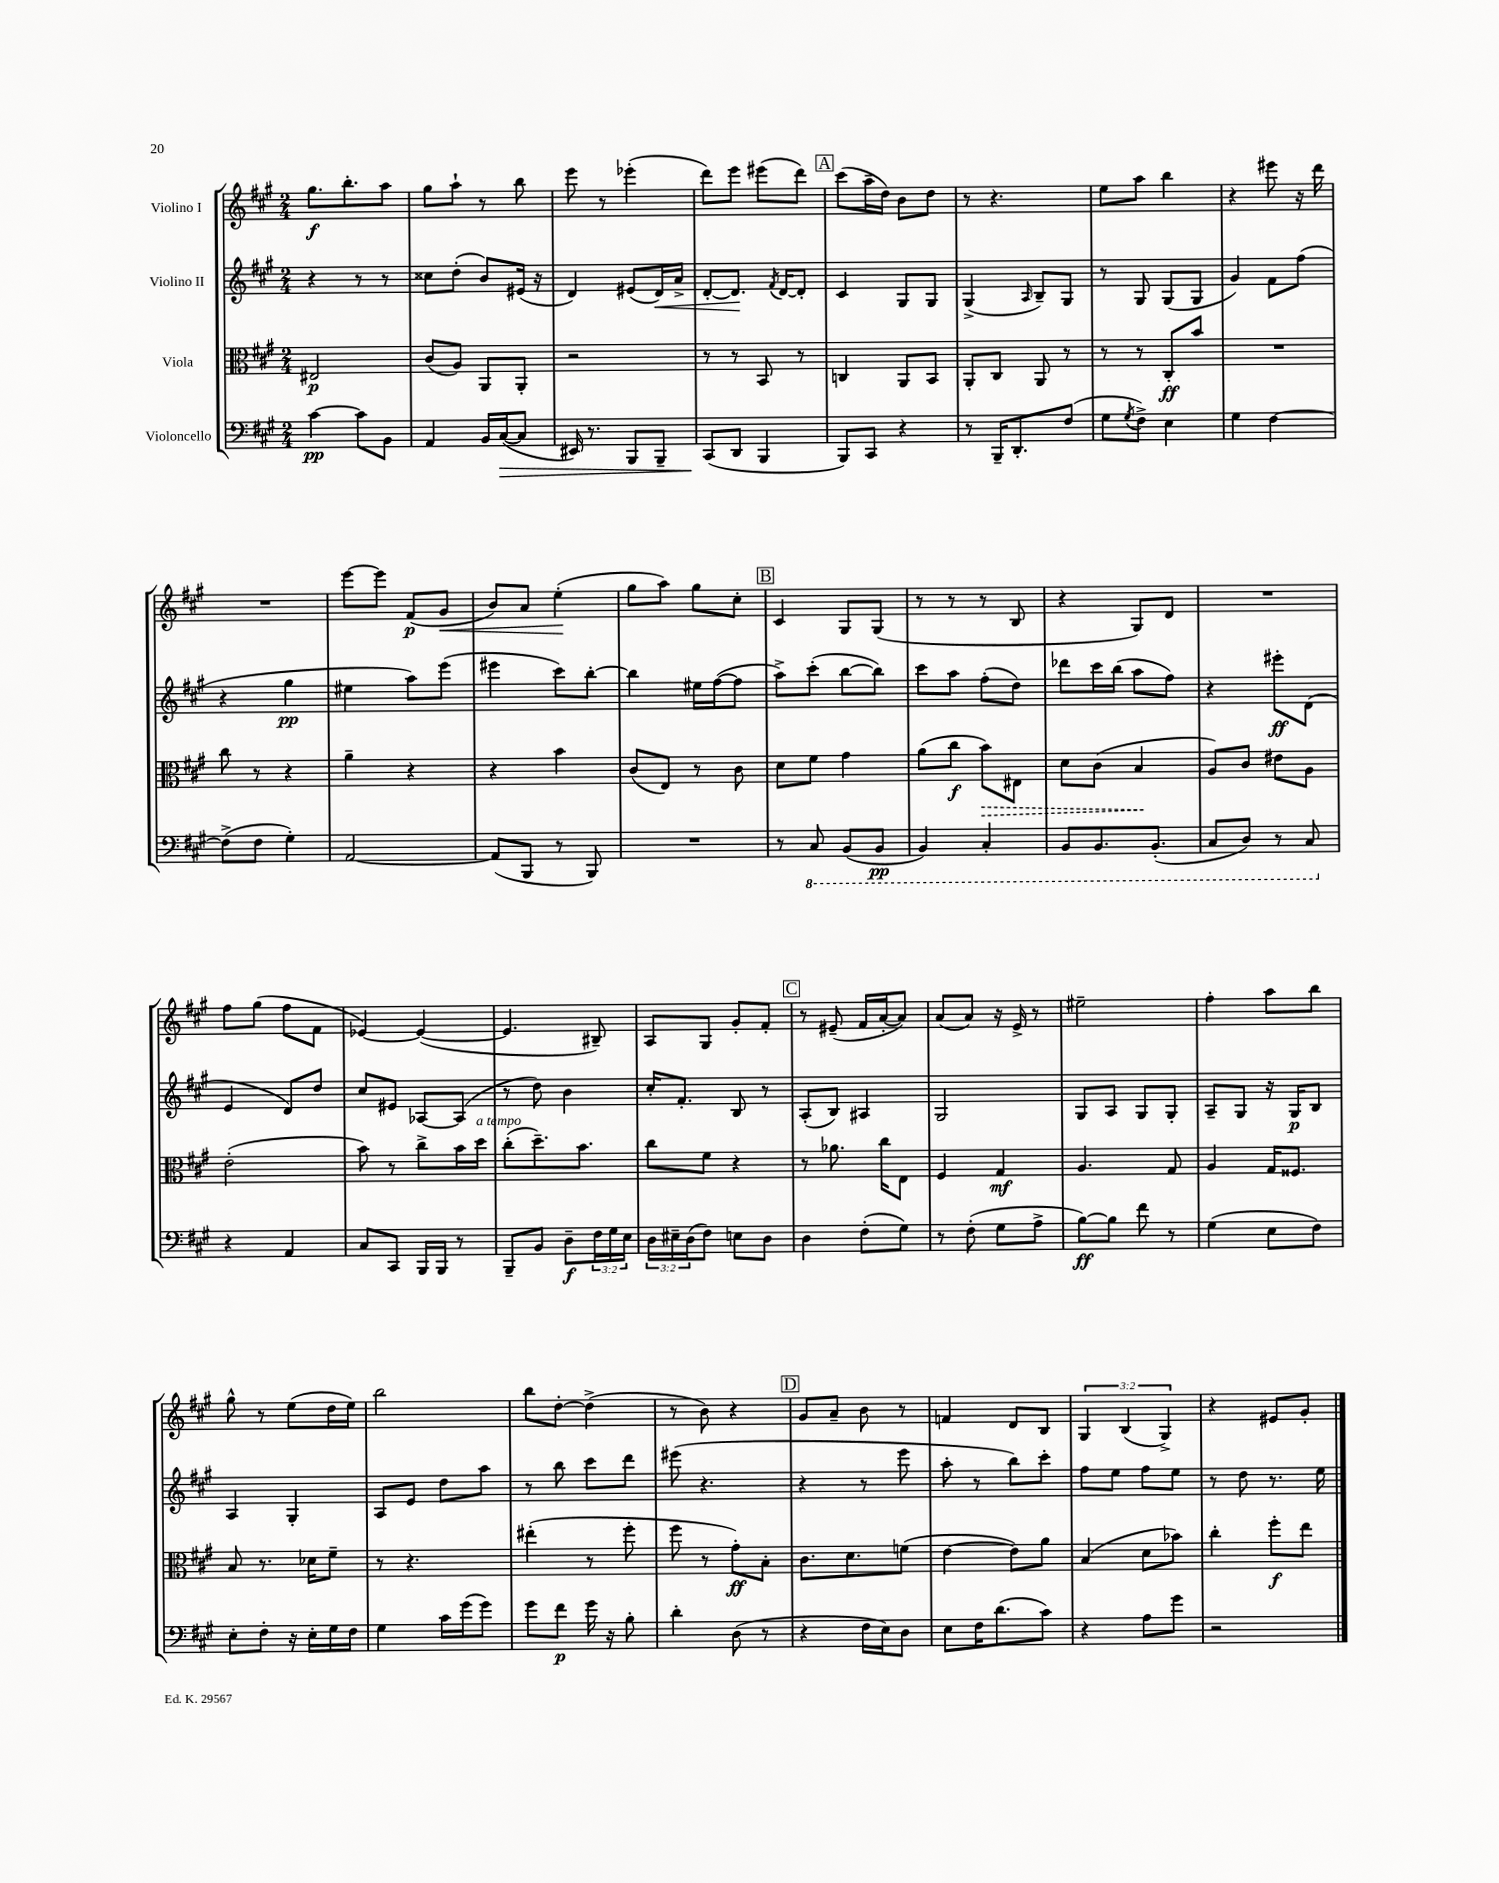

**kern	**dynam	**kern	**dynam	**kern	**dynam	**kern	**dynam
*part4	*part4	*part3	*part3	*part2	*part2	*part1	*part1
*staff4	*staff4	*staff3	*staff3	*staff2	*staff2	*staff1	*staff1
*I"Violoncello	*	*I"Viola	*	*I"Violino II	*	*I"Violino I	*
*clefF4	*	*clefC3	*	*clefG2	*	*clefG2	*
*k[f#c#g#]	*	*k[f#c#g#]	*	*k[f#c#g#]	*	*k[f#c#g#]	*
*M2/4	*	*M2/4	*	*M2/4	*	*M2/4	*
=1	=1	=1	=1	=1	=1	=1	=1
[4c#\	pp	2E#X/	p	4r	.	8.gg#\L	f
.	.	.	.	.	.	8.bb'\	.
8c#\L]	.	.	.	8r	.	.	.
8BB\J	.	.	.	8r	.	8aa\J	.
=2	=2	=2	=2	=2	=2	=2	=2
4AA/	.	(8c#/L	.	8cc##X\L	.	8gg#\L	.
.	.	8A/J)	.	(8dd'\J	.	8aa`\J	.
16BB/LL	.	8AA/L	.	8b/L)	.	8r	.
!	!LO:HP:b	!	!	!	!	!	!
([16C#/J	>	.	.	.	.	.	.
8C#/J]	.	8AA'/J	.	(16e#X/Jk	.	8bb\	.
.	.	.	.	16r	.	.	.
=3	=3	=3	=3	=3	=3	=3	=3
16EE#X/)	.	2r	.	4d/)	.	8eee\	.
8.r	.	.	.	.	.	.	.
.	.	.	.	.	.	8r	.
8BBB/L	.	.	.	(8e#X/L	.	(4eee-X'\	.
!	!	!	!	!	!LO:HP:b	!	!
8BBB~/J	.	.	.	16d/L)	<	.	.
.	.	.	.	16a^/JJ	.	.	.
=4	=4	=4	=4	=4	=4	=4	=4
(8CC#/L	.	8r	.	[8d'/L	.	8ddd\L)	.
8DD/J	]	8r	.	8.d/J]	.	8eee\J	.
4BBB/	.	8BB/	.	.	.	(8eee#X\L	.
.	.	.	.	8qf#/	.	.	.
.	.	.	.	[16d/KL	[	.	.
.	.	8r	.	8d'/J]	.	8ddd\J)	.
!!LO:REH:place=s1:t=A
=5	=5	=5	=5	=5	=5	=5	=5
8BBB/L)	.	4Cn/	.	4c#/	.	(8ccc#\L	.
8CC#/J	.	.	.	.	.	16aa~\L	.
.	.	.	.	.	.	16dd\JJ)	.
4r	.	8AA/L	.	8G#/L	.	8b\L	.
.	.	8BB/J	.	8G#/J	.	8dd\J	.
=6	=6	=6	=6	=6	=6	=6	=6
8r	.	8AA'/L	.	(4G#^/	.	8r	.
16BBB~/KL	.	8C#/J	.	.	.	4.r	.
8.DD'/	.	.	.	.	.	.	.
.	.	.	.	16qqA/	.	.	.
.	.	8AA/	.	8B~/L)	.	.	.
(8F#/J	.	8r	.	8G#/J	.	.	.
=7	=7	=7	=7	=7	=7	=7	=7
8G#\L	.	8r	.	8r	.	8ee\L	.
8qG#/	.	.	.	.	.	.	.
8F#^\J)	.	8r	.	8G#/	.	8aa\J	.
4E\	.	8C#'/L	ff	(8G#/L	.	4bb\	.
.	.	8b/J	.	8G#/J	.	.	.
=8	=8	=8	=8	=8	=8	=8	=8
4G#\	.	2r	.	4g#/)	.	4r	.
[4F#\	.	.	.	8f#\L	.	8eee#X\	.
.	.	.	.	(8ff#\J	.	16r	.
.	.	.	.	.	.	16ddd\	.
!!LO:LB:g=z
=9	=9	=9	=9	=9	=9	=9	=9
(8F#^\L]	.	8cc#\	.	4r	.	2r	.
8F#\J	.	8r	.	.	.	.	.
4G#'\)	.	4r	.	4gg#\	pp	.	.
=10	=10	=10	=10	=10	=10	=10	=10
[2AA/	.	4a~\	.	4ee#X\	.	[8eee\L	.
.	.	.	.	.	.	8eee\J]	.
.	.	4r	.	8aa\L)	.	(8f#/L	p
!	!	!	!	!	!	!	!LO:HP:b
.	.	.	.	(8eee\J	.	8g#/J	<
=11	=11	=11	=11	=11	=11	=11	=11
(8AA/L]	.	4r	.	4eee#X\	.	8b/L)	.
8BBB/J	.	.	.	.	.	8a/J	.
8r	.	4b\	.	8ccc#\L)	.	(4ee'\	.
8BBB/)	.	.	.	[8bb'\J	.	.	.
.	.	.	.	.	.	.	[
=12	=12	=12	=12	=12	=12	=12	=12
2r	.	(8c#/L	.	4bb\]	.	8gg#\L	.
.	.	8E/J)	.	.	.	8aa\J)	.
.	.	8r	.	16ee#X\LL	.	8gg#\L	.
.	.	.	.	([16ff#\J	.	.	.
.	.	8c#\	.	8ff#\J]	.	8cc#'\J	.
!!LO:REH:place=s1:t=B
=13	=13	=13	=13	=13	=13	=13	=13
8r	.	8d\L	.	8aa^\L)	.	4c#/	.
*8ba	*	*	*	*	*	*	*
8CC#/	.	8f#\J	.	(8ccc#'\J	.	.	.
(8BBB/L	.	4g#\	.	[8bb\L	.	8G#/L	.
8BBB/J	pp	.	.	8bb\J])	.	(8G#/J	.
=14	=14	=14	=14	=14	=14	=14	=14
4BBB/)	.	(8a\L	.	8ccc#\L	.	8r	.
.	.	8cc#\J	f	8aa\J	.	8r	.
!	!	!	!LO:HP:b	!	!	!	!
4CC#'/	.	8b\L)	>	(8ff#'\L	.	8r	.
.	.	8E#X\J	.	8dd\J)	.	8B/	.
=15	=15	=15	=15	=15	=15	=15	=15
8BBB/L	.	8d\L	.	8ddd-X\L	.	4r	.
8.BBB/	.	(8c#\J	.	16ccc#\L	.	.	.
.	.	.	.	(16bb\JJ	.	.	.
.	.	4B/	.	8aa\L	.	8G#/L)	.
(8.BBB'/J	.	.	.	.	.	.	.
.	.	.	.	8ff#\J)	.	8d/J	.
.	.	.	]	.	.	.	.
=16	=16	=16	=16	=16	=16	=16	=16
8CC#/L	.	8A/L)	.	4r	.	2r	.
8DD/J)	.	8c#/J	.	.	.	.	.
8r	.	8e#X\L	.	8eee#X'\L	ff	.	.
8CC#/	.	8A\J	.	(8d\J	.	.	.
!!LO:LB:g=z
=17	=17	=17	=17	=17	=17	=17	=17
*X8ba	*	*	*	*	*	*	*
4r	.	(2e'\	.	4e/	.	8ff#\L	.
.	.	.	.	.	.	(8gg#\J	.
4AA/	.	.	.	8d/L)	.	8ff#\L	.
.	.	.	.	8dd/J	.	8f#\J	.
=18	=18	=18	=18	=18	=18	=18	=18
8C#/L	.	8b\)	.	8cc#/L	.	[4e-X/)	.
8CC#/J	.	8r	.	8e#X/J	.	.	.
16BBB/LL	.	8cc#^\L	.	[8A-X/L	.	(4e-/_	.
16BBB/JJ	.	.	.	.	.	.	.
8r	.	16b\L	.	(8A-/J]	.	.	.
!	!	!LO:TX:a:i:t=a tempo	!	!	!	!	!
.	.	16dd\JJ	.	.	.	.	.
=19	=19	=19	=19	=19	=19	=19	=19
8BBB~/L	.	(8cc#'\L	.	8r	.	4.e-/]	.
8BB/J	.	8.dd~\)	.	8dd\)	.	.	.
8D~\L	f	.	.	4b\	.	.	.
.	.	8.b\J	.	.	.	.	.
24F#\L	.	.	.	.	.	8B#X~/)	.
24G#\	.	.	.	.	.	.	.
24E\JJ	.	.	.	.	.	.	.
=20	=20	=20	=20	=20	=20	=20	=20
24D\LL	.	8cc#\L	.	16cc#'/KL	.	8A/L	.
24E#X~\	.	.	.	.	.	.	.
.	.	.	.	8.f#'/J	.	.	.
(24D\J	.	.	.	.	.	.	.
8F#\J)	.	8f#\J	.	.	.	8G#/J	.
8En\L	.	4r	.	8B/	.	8g#'/L	.
8D\J	.	.	.	8r	.	8f#'/J	.
!!LO:REH:place=s1:t=C
=21	=21	=21	=21	=21	=21	=21	=21
4D\	.	8r	.	(8A'/L	.	8r	.
.	.	8.a-X\	.	8B/J)	.	(8e#X~/	.
(8F#'\L	.	.	.	4A#X/	.	16f#/LL	.
.	.	16cc#\KL	.	.	.	[16a'/J	.
8G#\J)	.	8E\J	.	.	.	8a/J])	.
=22	=22	=22	=22	=22	=22	=22	=22
8r	.	4F#/	.	2G#/	.	(8a/L	.
(8F#'\	.	.	.	.	.	8a/J)	.
8G#\L	.	4G#/	mf	.	.	16r	.
.	.	.	.	.	.	16e^/	.
8A^\J	.	.	.	.	.	8r	.
=23	=23	=23	=23	=23	=23	=23	=23
[8B\L)	ff	4.A/	.	8G#/L	.	2ee#X~\	.
8B\J]	.	.	.	8A/J	.	.	.
8f#\	.	.	.	8G#/L	.	.	.
8r	.	8G#/	.	8G#'/J	.	.	.
=24	=24	=24	=24	=24	=24	=24	=24
(4G#\	.	4A/	.	8A~/L	.	4ff#'\	.
.	.	.	.	8G#/J	.	.	.
8E\L	.	16G#/KL	.	16r	.	8aa\L	.
.	.	8.F##X/J	.	16G#/KL	p	.	.
8F#\J)	.	.	.	8B/J	.	8bb\J	.
!!LO:LB:g=z
=25	=25	=25	=25	=25	=25	=25	=25
8E'\L	.	8B/	.	4A/	.	8gg#^^\	.
8F#'\J	.	8.r	.	.	.	8r	.
16r	.	.	.	4G#'/	.	(8ee\L	.
16E'\LL	.	16d-X\KL	.	.	.	.	.
16G#\	.	8f#~\J	.	.	.	16dd\L	.
16F#\JJ	.	.	.	.	.	16ee\JJ)	.
=26	=26	=26	=26	=26	=26	=26	=26
4G#\	.	8r	.	8A/L	.	2bb\	.
.	.	4.r	.	8e/J	.	.	.
16c#\LL	.	.	.	8dd\L	.	.	.
(16g#\J	.	.	.	.	.	.	.
8g#\J)	.	.	.	8aa\J	.	.	.
=27	=27	=27	=27	=27	=27	=27	=27
8g#\L	.	(4ee#X'\	.	8r	.	8bb\L	.
8f#\J	p	.	.	8bb\	.	[8dd'\J	.
16g#\	.	8r	.	8ccc#\L	.	(4dd^\]	.
16r	.	.	.	.	.	.	.
8B'\	.	8ff#'\	.	8ddd\J	.	.	.
=28	=28	=28	=28	=28	=28	=28	=28
4d'\	.	8ff#\	.	(8eee#X\	.	8r	.
.	.	8r	.	4.r	.	8b\)	.
(8D\	.	8g#'\L)	ff	.	.	4r	.
8r	.	8B'\J	.	.	.	.	.
!!LO:REH:place=s1:t=D
=29	=29	=29	=29	=29	=29	=29	=29
4r	.	8.c#\L	.	4r	.	8g#/L	.
.	.	.	.	.	.	8a~/J	.
.	.	8.d\	.	.	.	.	.
16F#\LL	.	.	.	8r	.	8b\	.
16E\J)	.	.	.	.	.	.	.
8D\J	.	(8fn\J	.	8eee\	.	8r	.
=30	=30	=30	=30	=30	=30	=30	=30
8E\L	.	[4e\	.	8aa'\	.	4fn/	.
16F#\K	.	.	.	8r	.	.	.
(8.d\	.	.	.	.	.	.	.
.	.	8e\L])	.	8bb\L)	.	8d/L	.
8c#\J)	.	8a\J	.	8ccc#'\J	.	8B/J	.
=31	=31	=31	=31	=31	=31	=31	=31
4r	.	(4B/	.	8ff#\L	.	6G#/	.
.	.	.	.	8ee\J	.	.	.
.	.	.	.	.	.	(6B/	.
8A\L	.	8d\L	.	8ff#\L	.	.	.
.	.	.	.	.	.	6G#^/)	.
8g#\J	.	8b-X\J)	.	8ee\J	.	.	.
=32	=32	=32	=32	=32	=32	=32	=32
2r	.	4cc#'\	.	8r	.	4r	.
.	.	.	.	8dd\	.	.	.
.	.	8ff#'\L	f	8.r	.	8e#X/L	.
.	.	8ee\J	.	.	.	8g#'/J	.
.	.	.	.	16ee\	.	.	.
==	==	==	==	==	==	==	==
*-	*-	*-	*-	*-	*-	*-	*-
